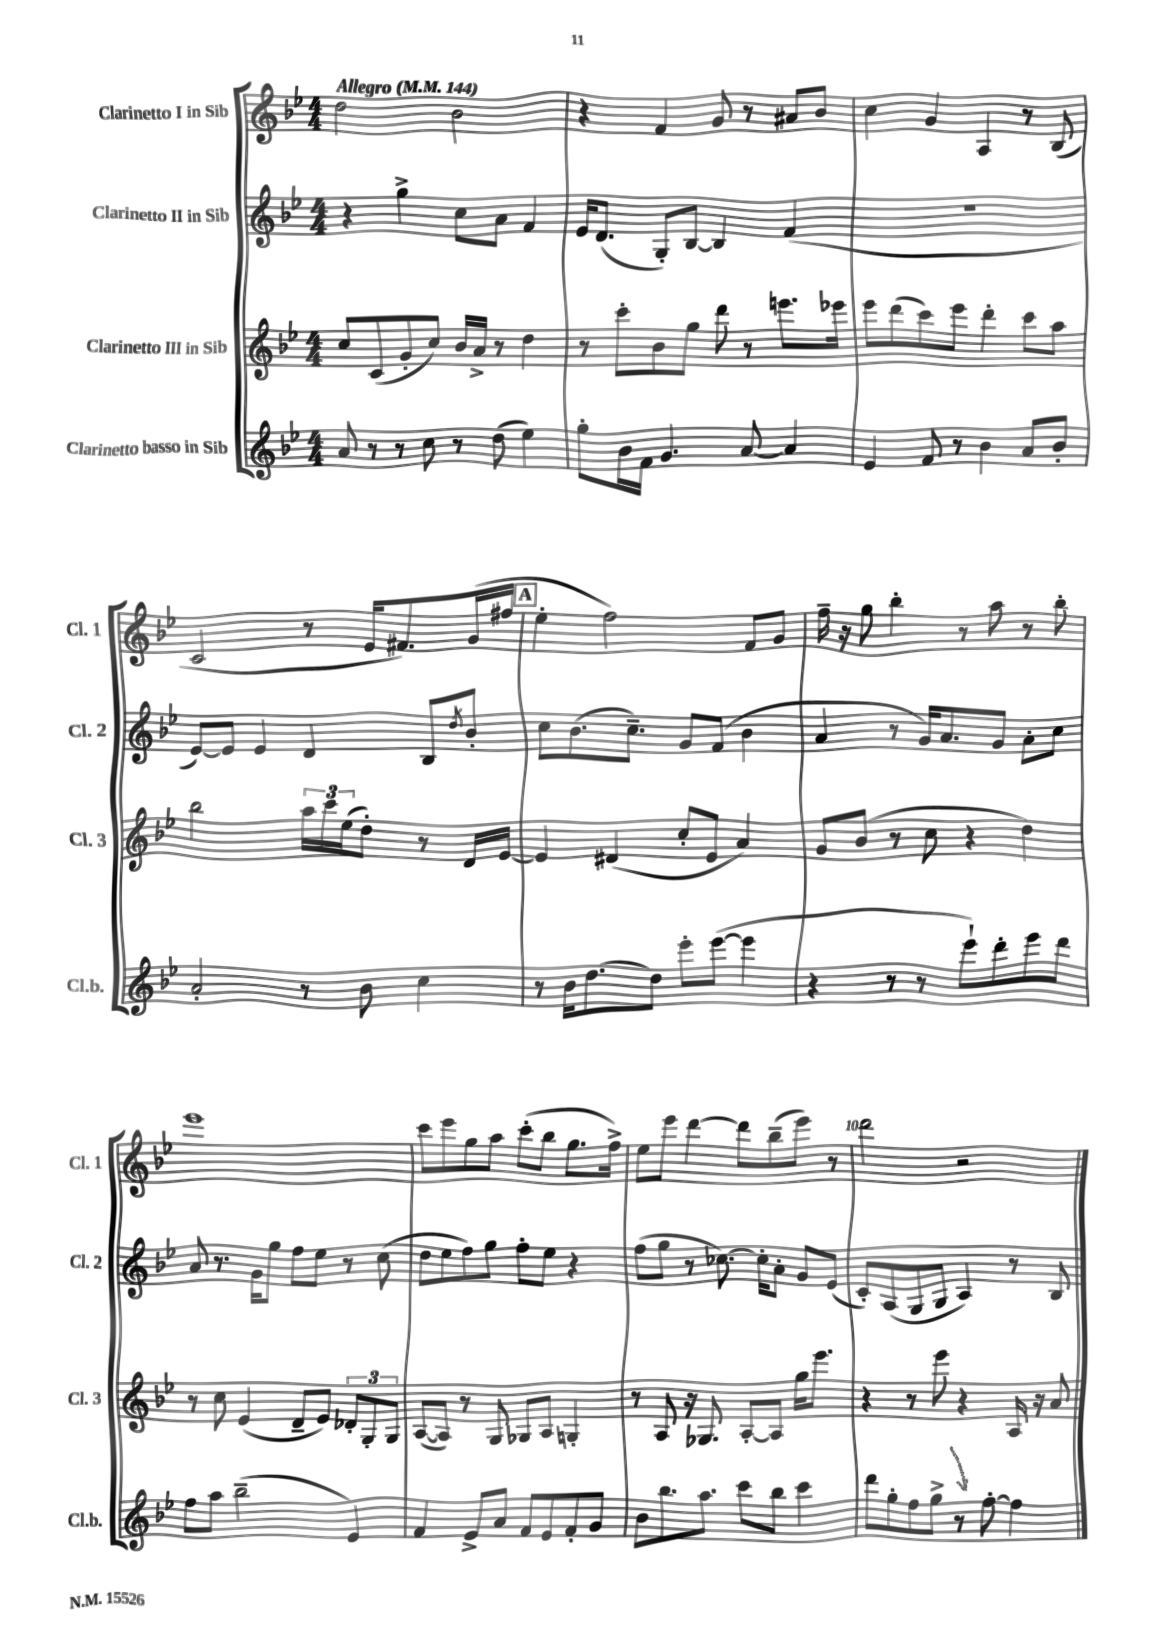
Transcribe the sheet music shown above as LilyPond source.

<<
\new StaffGroup <<
\new Staff = "s0" \with { instrumentName = "Clarinetto I in Sib" shortInstrumentName = "Cl. 1" } {
    \clef treble \key bes \major \numericTimeSignature \time 4/4 \tempo "Allegro" 4 = 144
    d''2 bes'2 |
    r4 f'4 g'8 r8 ais'8 bes'8 |
    c''4 g'4 a4 r8 bes8( |
    c'2 r8 ees'16 fis'8.) g'16( fis''16 |
    \mark \markup { \box "A" } ees''4-. f''2) f'8 g'8 |
    f''16-- r16 g''8 bes''4-. r8 a''8 r8 bes''8-. |
    ees'''1 |
    c'''8 ees'''8 g''8 a''8 c'''8-.( bes''8 g''8. f''16->) |
    ees''8 ees'''8 d'''4~ d'''8 bes''8--( ees'''8) r8 |
    d'''2 r2 \bar "|." |
}
\new Staff = "s1" \with { instrumentName = "Clarinetto II in Sib" shortInstrumentName = "Cl. 2" } {
    \clef treble \key bes \major \numericTimeSignature \time 4/4
    r4 g''4-> c''8 a'8 f'4 |
    ees'16 d'8.( g8-.) bes8~ bes4 f'4( |
    r1 |
    ees'8~) ees'8 ees'4 d'4 bes8 \acciaccatura { d''8 } bes'8-. |
    \mark \markup { \box "A" } c''8 bes'8.( c''8.--) g'8 f'8( bes'4 |
    a'4 r8 g'16) a'8. g'8 a'8-. c''8 |
    a'8 r8. g'16 g''8 f''8 ees''8 r8 c''8( |
    d''8 ees''8 f''8) g''8 f''8-. ees''8 r4 |
    f''8( g''8 r8 ces''8.~) ces''16-. a'8-. g'8 ees'8( |
    c'8-.) a8( g8 g8 a4) r8 bes8 \bar "|." |
}
\new Staff = "s2" \with { instrumentName = "Clarinetto III in Sib" shortInstrumentName = "Cl. 3" } {
    \clef treble \key bes \major \numericTimeSignature \time 4/4
    c''8 c'8( g'8-. c''8) bes'16 a'16-> r8 d''4 |
    r8 c'''8-. bes'8 g''8 d'''8 r8 e'''8. ees'''16 |
    ees'''8 d'''8( c'''8) ees'''8 d'''4-. c'''8 a''8 |
    bes''2 \tuplet 3/2 { a''16 c'''16 ees''16( } d''8-.) r8 d'16 ees'16~ |
    \mark \markup { \box "A" } ees'4 dis'4( c''8-. ees'8 a'4) |
    g'8 bes'8( r8 c''8 r4 d''4) |
    r8 c''8 ees'4( d'8-- ees'8) \tuplet 3/2 { des'8-. g8-. g8 } |
    a8~( a8) r8 g8 ges8 a8 g4-. |
    r8 a8 r16 ges8. a8~-. a8 g''16 ees'''8. |
    r4 r8 ees'''8 r4 a16 r16 a'8 \bar "|." |
}
\new Staff = "s3" \with { instrumentName = "Clarinetto basso in Sib" shortInstrumentName = "Cl.b." } {
    \clef treble \key bes \major \numericTimeSignature \time 4/4
    a'8 r8 r8 c''8 r8 d''8( ees''4) |
    g''8-. bes'16 f'16 g'4. a'8~ a'4 |
    ees'4 f'8 r8 bes'4 a'8 bes'8-. |
    a'2-. r8 bes'8 c''4 |
    \mark \markup { \box "A" } r8 bes'16 d''8.~ d''8 ees'''8-. ees'''8~( ees'''4 |
    r4 r8 r8 ees'''8-!) d'''8-. ees'''8 d'''8 |
    f''8 a''8 bes''2--( ees'4) |
    f'4 ees'8-> a'8 f'8 ees'8 f'8-. g'8 |
    bes'8 bes''8. a''8. c'''8 bes''8 c'''4 |
    d'''8 g''8-. f''8 g''8-> r8 f''8~-. f''4 \bar "|." |
}
>>
>>
\layout { \context { \Score \override BarNumber.break-visibility = ##(#f #t #t) barNumberVisibility = #(every-nth-bar-number-visible 5) } }
